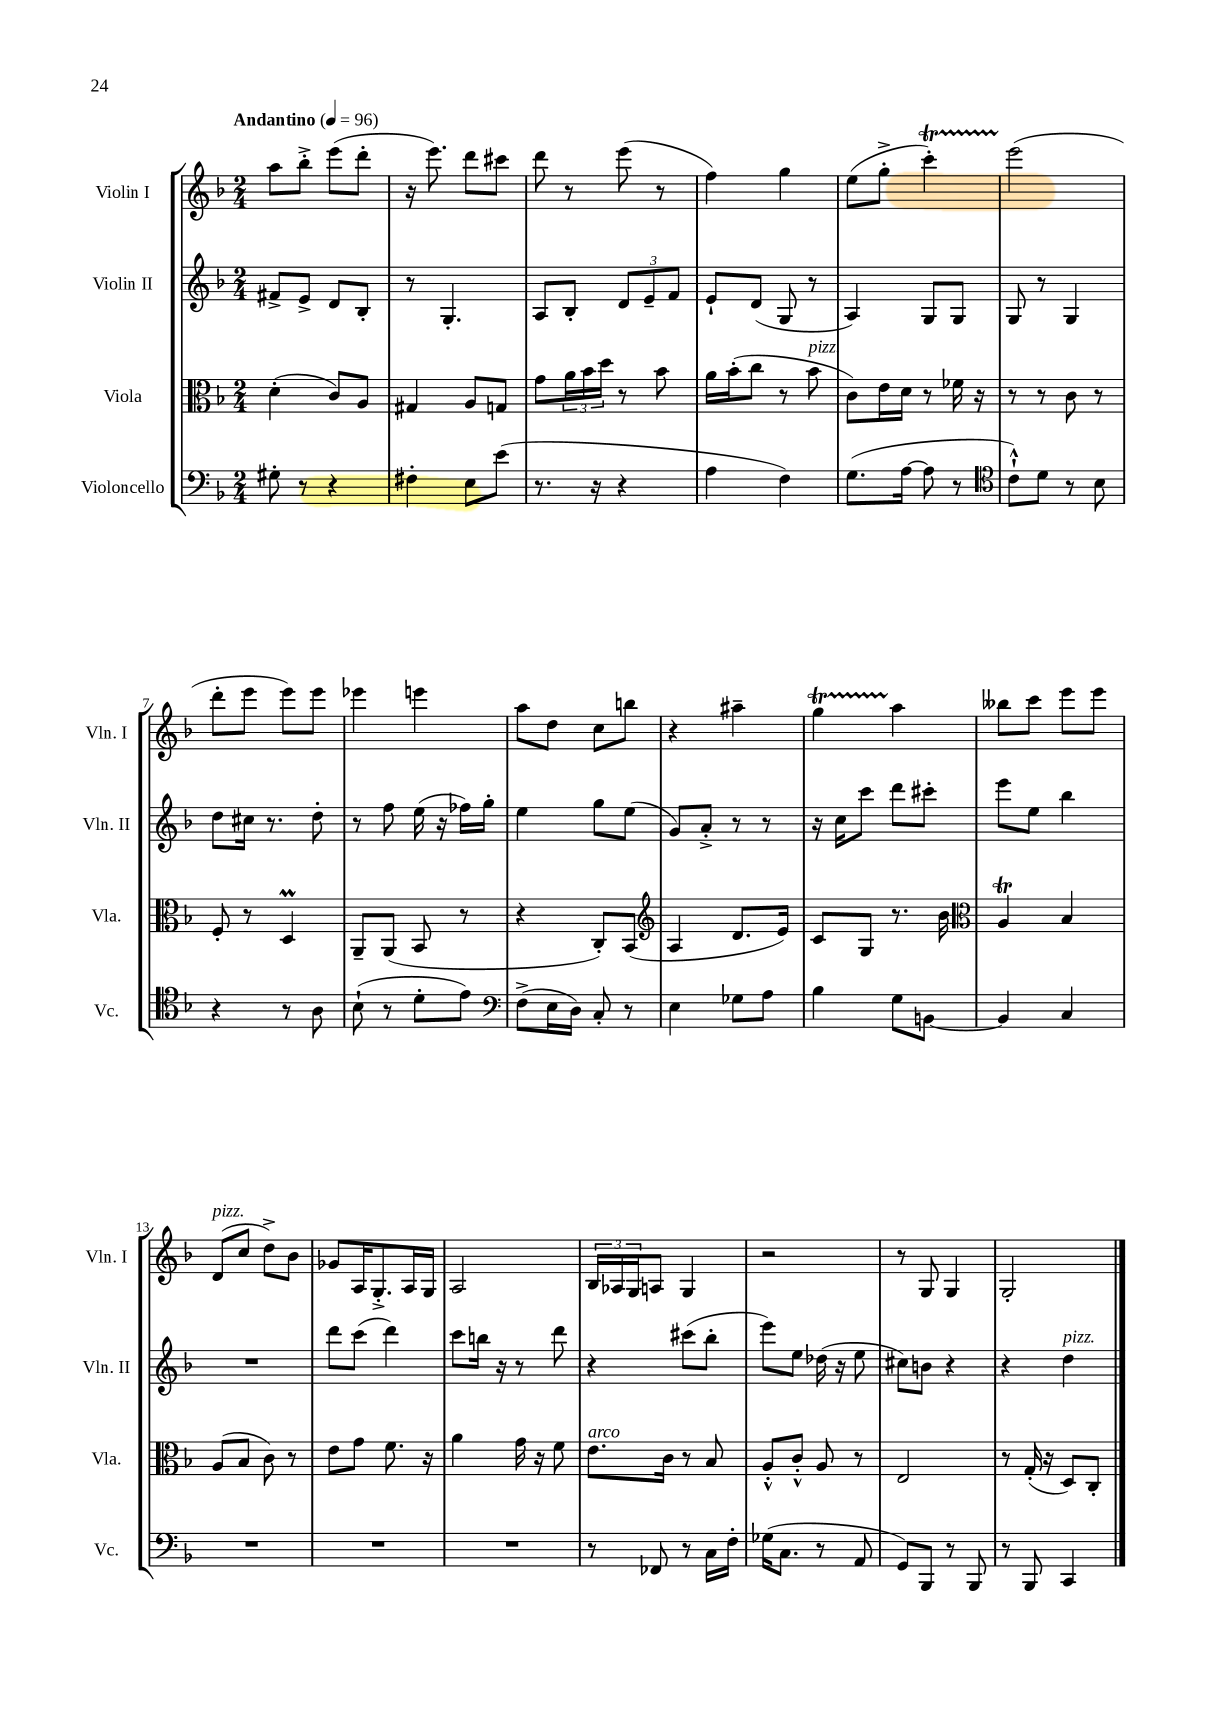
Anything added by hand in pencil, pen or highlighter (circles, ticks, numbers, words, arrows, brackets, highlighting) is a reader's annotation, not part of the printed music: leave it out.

**kern	**kern	**kern	**kern
*staff4	*staff3	*staff2	*staff1
*clefF4	*clefC3	*clefG2	*clefG2
*k[b-]	*k[b-]	*k[b-]	*k[b-]
*M2/4	*M2/4	*M2/4	*M2/4
*MM96	*MM96	*MM96	*MM96
8G#'	(4d'	8f#^	8aa
8r	.	8e^	8bb-'^
4r	8c)	8d	(8eee
.	8A	8B-'	8ddd'
=	=	=	=
4F#'	4G#	8r	16r
.	.	.	8.eee)
.	.	4.G'	.
8E	8A	.	8ddd
(8e	8G	.	8ccc#
=	=	=	=
8.r	8g	8A	8ddd
.	24a	8B-'	8r
.	24b-	.	.
16r	.	.	.
.	24dd	.	.
4r	8r	12d	(8eee
.	.	12e~	.
.	8b-	.	8r
.	.	12f	.
=	=	=	=
4A	16a	8e`	4ff)
.	(16b-'	.	.
.	8cc	(8d	.
4F)	8r	8G	4gg
.	8b-	8r	.
=	=	=	=
(8.G	8c)	4A)	(8ee
.	16e	.	8gg'^
[16A	16d	.	.
8A]	8r	8G	4ccc')
8r	16f-	8G	.
.	16r	.	.
=	=	=	=
*clefC4	*	*	*
8c`^^)	8r	8G	(2eee
8d	8r	8r	.
8r	8c	4G	.
8B-	8r	.	.
=	=	=	=
4r	8F'	8dd	8ddd'
.	8r	16cc#	8eee
.	.	8.r	.
8r	4D	.	8eee)
8A	.	8dd'	8eee
=	=	=	=
(8B-`	8AA~	8r	4eee-
8r	(8AA	8ff	.
8d'	8BB-	(16ee	4eee
.	.	16r	.
8e)	8r	16ff-)	.
.	.	16gg'	.
=	=	=	=
*clefF4	*	*	*
(8F^	4r	4ee	8aa
16E	.	.	8dd
16D)	.	.	.
8C'	8C')	8gg	8cc
8r	(8BB-	(8ee	8bb
=	=	=	=
*	*clefG2	*	*
4E	4A	8g)	4r
.	.	8a'^	.
8G-	8.d	8r	4aa#~
8A	.	8r	.
.	16e)	.	.
=	=	=	=
4B-	8c	16r	4gg
.	.	16cc	.
.	8G	8ccc	.
8G	8.r	8ddd	4aa
[8BB	.	8ccc#'	.
.	16b-	.	.
=	=	=	=
*	*clefC3	*	*
4BB]	4A	8eee	8bb--
.	.	8ee	8ccc
4C	4B-	4bb-	8eee
.	.	.	8eee
=	=	=	=
2r	(8A	2r	(8d
.	8B-	.	8cc
.	8c)	.	8dd^)
.	8r	.	8b-
=	=	=	=
2r	8e	8ddd	8g-
.	8g	(8ccc	16A
.	.	.	8.G'^
.	8.f	4ddd)	.
.	.	.	16A
.	16r	.	16G
=	=	=	=
2r	4a	8ccc	2A
.	.	16bb	.
.	.	16r	.
.	16g	8r	.
.	16r	.	.
.	8f	8ddd	.
=	=	=	=
8r	8.e	4r	24B-
.	.	.	24A-
.	.	.	24G
8FF-	.	.	8A
.	16c	.	.
8r	8r	(8ccc#	4G
16C	8B-	8bb-'	.
16F'	.	.	.
=	=	=	=
(16G-	8A'^^	8eee)	2r
8.C	.	.	.
.	8c'^^	8ee	.
8r	8A	(16dd-	.
.	.	16r	.
8AA	8r	8ee	.
=	=	=	=
8GG)	2E	8cc#)	8r
8BBB-	.	8b	8G
8r	.	4r	4G
8BBB-	.	.	.
=	=	=	=
8r	8r	4r	2G'
8BBB-	(16G'	.	.
.	16r	.	.
4CC	8D)	4dd	.
.	8C'	.	.
==	==	==	==
*-	*-	*-	*-
